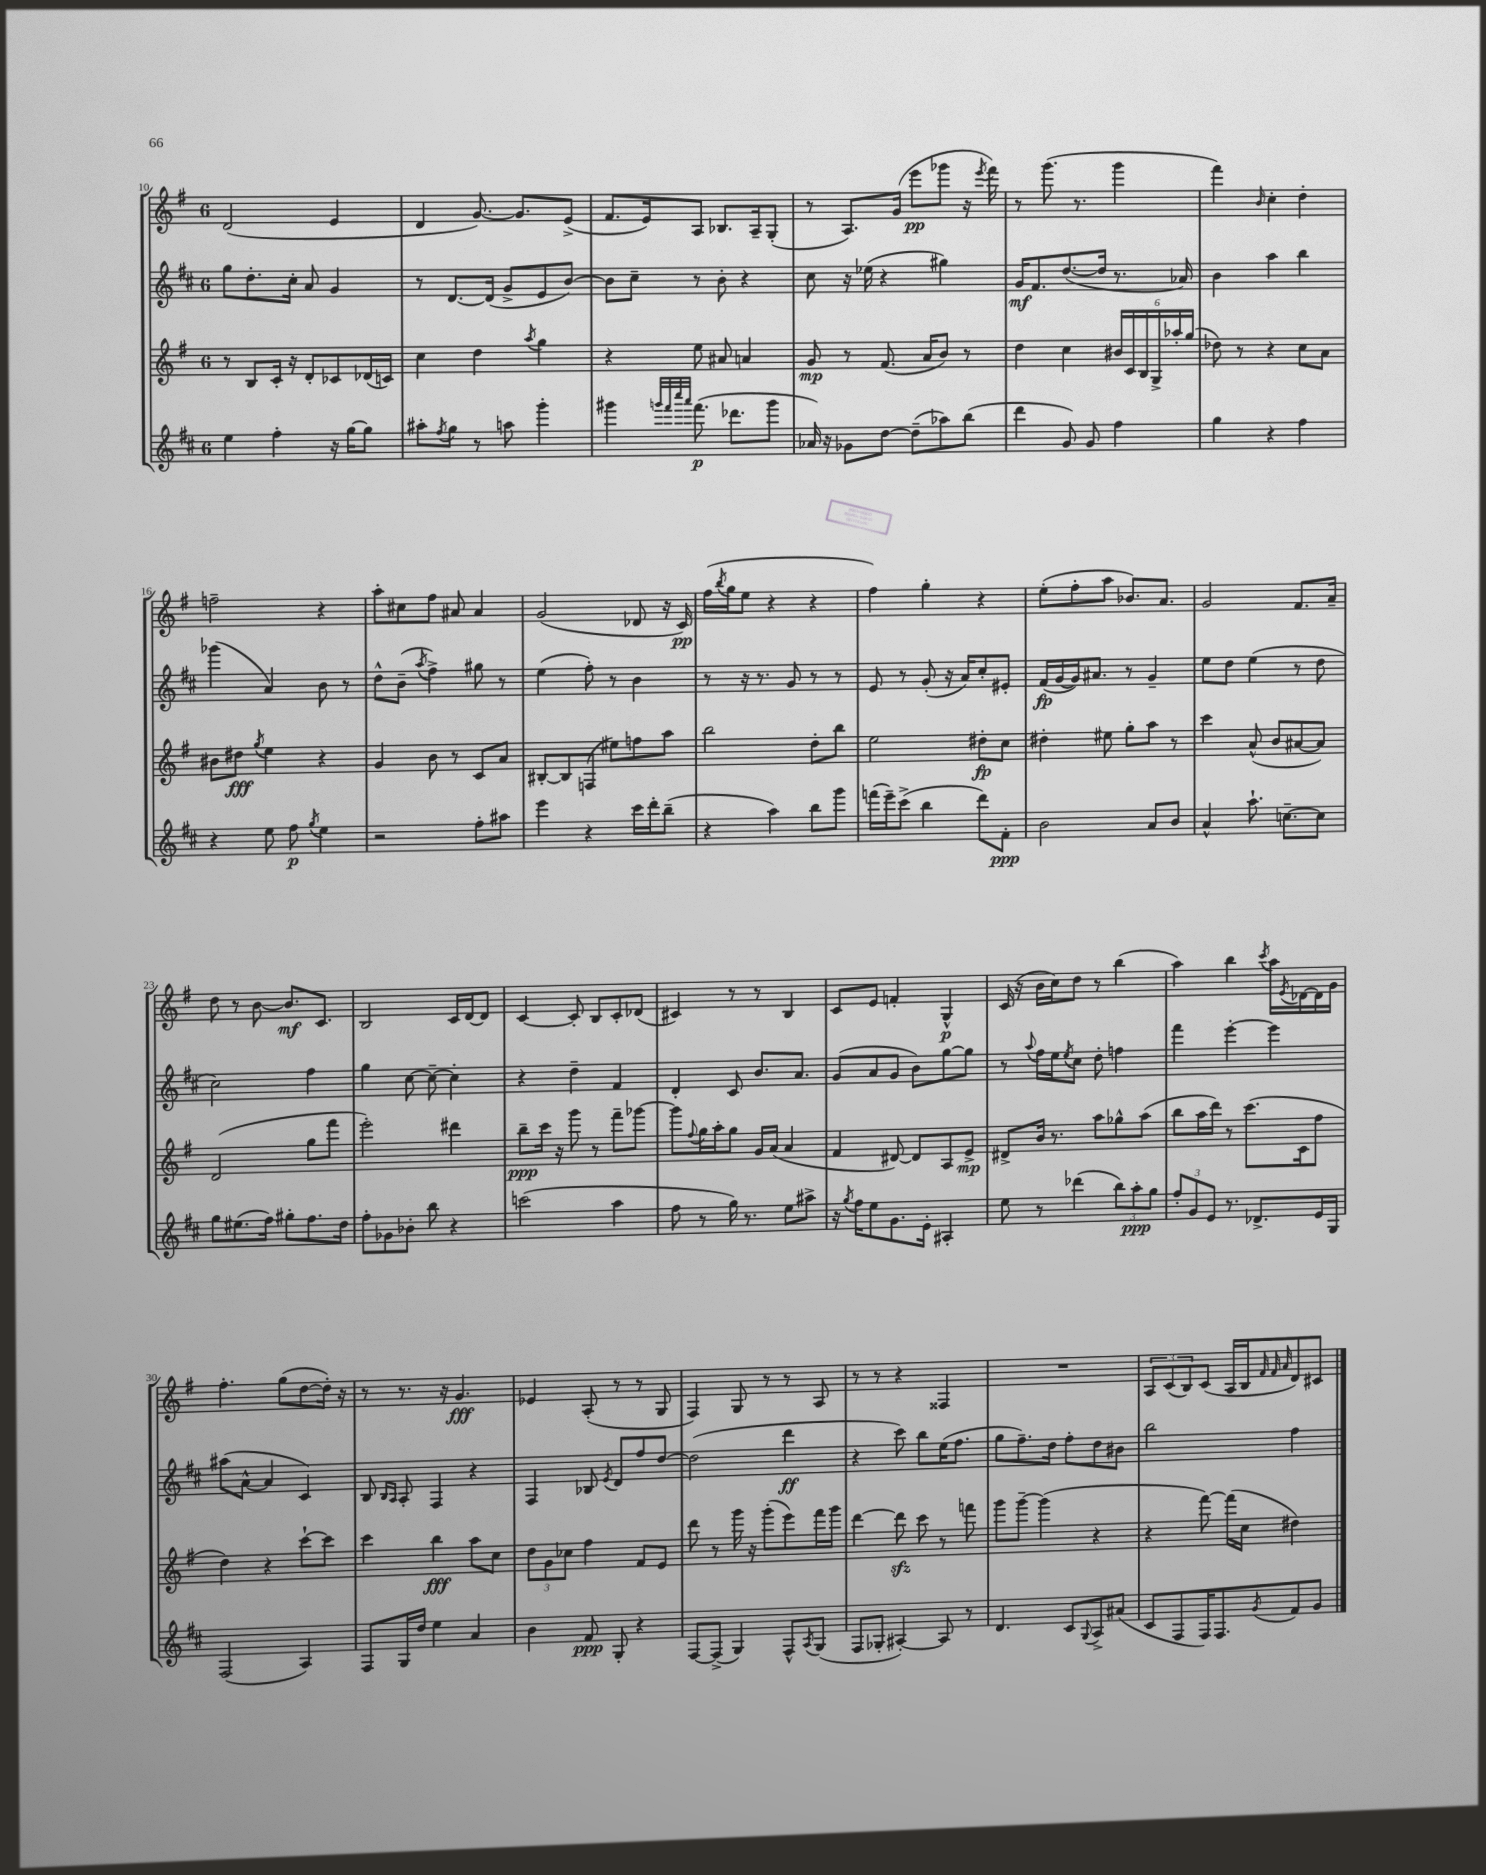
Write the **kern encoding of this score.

**kern	**dynam	**kern	**dynam	**kern	**dynam	**kern	**dynam
*part4	*part4	*part3	*part3	*part2	*part2	*part1	*part1
*staff4	*staff4	*staff3	*staff3	*staff2	*staff2	*staff1	*staff1
*clefG2	*	*clefG2	*	*clefG2	*	*clefG2	*
*k[f#c#]	*	*k[f#]	*	*k[f#c#]	*	*k[f#]	*
*M6/8	*	*M6/8	*	*M6/8	*	*M6/8	*
=10	=10	=10	=10	=10	=10	=10	=10
4ee\	.	8r	.	8gg\L	.	(2d/	.
.	.	8B/L	.	8.dd'\	.	.	.
4ff#'\	.	16c'/Jk	.	.	.	.	.
.	.	16r	.	16cc#'\Jk	.	.	.
.	.	8d'/L	.	8a/	.	.	.
16r	.	8c-X/	.	4g/	.	4e/	.
[16gg\KL	.	.	.	.	.	.	.
8gg\J]	.	(16d-X/L	.	.	.	.	.
.	.	16cn/JJ)	.	.	.	.	.
=11	=11	=11	=11	=11	=11	=11	=11
8aa#X'\L	.	4cc\	.	8r	.	4d/	.
8qff#/	.	.	.	.	.	.	.
8gg\J	.	.	.	[8.d/L	.	.	.
8r	.	4dd\	.	.	.	[8.g/)	.
.	.	.	.	(16d/Jk]	.	.	.
8aan\	.	.	.	8g^/L	.	.	.
.	.	.	.	.	.	8.g/L]	.
.	.	8qaa/	.	.	.	.	.
4ggg'\	.	4gg\	.	8e/	.	.	.
.	.	.	.	[8b/J)	.	(8e^/J	.
=12	=12	=12	=12	=12	=12	=12	=12
4ggg#X\	.	4r	.	8b\L]	.	8.f#/L	.
.	.	.	.	8cc#~\J	.	.	.
.	.	.	.	.	.	16e/k)	.
32qqgggn/LLL	.	.	.	.	.	.	.
32qqfff#/	.	.	.	.	.	.	.
32qqcccc#/	.	.	.	.	.	.	.
32qqaaa/JJJ	.	.	.	.	.	.	.
(8.fff#\	p	8ee\	.	8r	.	8A/J	.
.	.	8a#X/	.	8b'\	.	8.B-X/L	.
8.ddd-X\L	.	.	.	.	.	.	.
.	.	4an/	.	4r	.	.	.
.	.	.	.	.	.	16A~/k	.
8ggg\J	.	.	.	.	.	(8G'/J	.
=13	=13	=13	=13	=13	=13	=13	=13
16a-X/)	.	8g/	mp	8cc#\	.	8r	.
16r	.	.	.	.	.	.	.
8g-X\L	.	8r	.	16r	.	8.A/L)	.
.	.	.	.	(16ee-X\	.	.	.
[8dd\J	.	(8.f#/	.	4r	.	.	.
.	.	.	.	.	.	(16g/Jk	.
(8dd~\L]	.	.	.	.	.	8eee\L	pp
.	.	16a/KL	.	.	.	.	.
8aa-X\)	.	8b/J)	.	4gg#X\)	.	8ggg-X\J	.
(8bb\J	.	8r	.	.	.	16r	.
.	.	.	.	.	.	8qeee/	.
.	.	.	.	.	.	16fff#\)	.
=14	=14	=14	=14	=14	=14	=14	=14
4ddd\	.	4dd\	.	16g/KL	mf	8r	.
.	.	.	.	8.f#/	.	.	.
.	.	.	.	.	.	(8.ggg\	.
8g/)	.	4cc\	.	([8.dd/	.	.	.
.	.	.	.	.	.	8.r	.
8g/	.	.	.	.	.	.	.
.	.	.	.	16dd/Jk]	.	.	.
4ff#\	.	24b#X/LL	.	8.r	.	4ggg\	.
.	.	24c/	.	.	.	.	.
.	.	24B/	.	.	.	.	.
.	.	24G^/	.	.	.	.	.
.	.	24aa-X'/	.	.	.	.	.
.	.	.	.	16a-X/)	.	.	.
.	.	(24gg/JJ	.	.	.	.	.
=15	=15	=15	=15	=15	=15	=15	=15
4gg\	.	8dd-X\)	.	4b\	.	4fff#\)	.
.	.	8r	.	.	.	.	.
.	.	.	.	.	.	16qqb/	.
4r	.	4r	.	4aa\	.	4cc'\	.
4ff#\	.	8cc\L	.	4bb\	.	4dd'\	.
.	.	8a\J	.	.	.	.	.
!!LO:LB:g=z
=16	=16	=16	=16	=16	=16	=16	=16
4r	.	8b#X\L	.	(4ggg-X\	.	2ffn~\	.
.	.	8dd#X\J	fff	.	.	.	.
.	.	8qgg/	.	.	.	.	.
8ee\	.	4ee\	.	4a/)	.	.	.
8ff#\	p	.	.	.	.	.	.
8qgg/	.	.	.	.	.	.	.
4ee\	.	4r	.	8b\	.	4r	.
.	.	.	.	8r	.	.	.
=17	=17	=17	=17	=17	=17	=17	=17
2r	.	4g/	.	8dd^^\L	.	8aa'\L	.
.	.	.	.	(8b~\J	.	8cc#X\	.
.	.	.	.	8qaa/	.	.	.
.	.	8b\	.	4ff#^\)	.	8ff#\J	.
.	.	8r	.	.	.	8a#X/	.
8ff#'\L	.	8c/L	.	8gg#X\	.	4a#/	.
8aa#X\J	.	8a/J	.	8r	.	.	.
=18	=18	=18	=18	=18	=18	=18	=18
4eee\	.	[8B#X'/L	.	(4ee\	.	(2g/	.
.	.	8B#/]	.	.	.	.	.
4r	.	(8Fn/J	.	8ff#'\)	.	.	.
.	.	8ee#X\L)	.	8r	.	.	.
16ccc#\LL	.	8ffn\	.	4b\	.	8d-X/	.
16ddd'\J	.	.	.	.	.	.	.
(8bb~\J	.	8aa\J	.	.	.	16r	.
.	.	.	.	.	.	16c/)	pp
=19	=19	=19	=19	=19	=19	=19	=19
4r	.	2bb\	.	8r	.	(16ff#\LL	.
.	.	.	.	.	.	8qbb/	.
.	.	.	.	.	.	16gg\J	.
.	.	.	.	16r	.	8ee\J	.
.	.	.	.	8.r	.	.	.
4aa\)	.	.	.	.	.	4r	.
.	.	.	.	8g/	.	.	.
8bb\L	.	8dd'\L	.	8r	.	4r	.
8ggg\J	.	8bb\J	.	8r	.	.	.
=20	=20	=20	=20	=20	=20	=20	=20
(16fffn\LL	.	2ee\	.	8e/	.	4ff#\)	.
16eee~\J)	.	.	.	.	.	.	.
(8ccc#^\J	.	.	.	8r	.	.	.
4bb\	.	.	.	(8g'/	.	4gg'\	.
.	.	.	.	16r	.	.	.
.	.	.	.	16a/KL)	.	.	.
8ddd\L)	.	8dd#X'\L	fp	8cc#'/	.	4r	.
8f#'\J	ppp	8cc\J	.	8e#X'/J	.	.	.
=21	=21	=21	=21	=21	=21	=21	=21
2b\	.	4dd#X'\	.	(16f#/LL	fp	(8ee'\L	.
.	.	.	.	[16g/	.	.	.
.	.	.	.	16g/J])	.	8ff#'\	.
.	.	.	.	8.a#X/J	.	.	.
.	.	8ee#X\	.	.	.	8aa\J	.
.	.	8gg'\L	.	8r	.	8.b-X/L)	.
8a/L	.	8aa\J	.	4g~/	.	.	.
.	.	.	.	.	.	8.a/J	.
8b/J	.	8r	.	.	.	.	.
=22	=22	=22	=22	=22	=22	=22	=22
4a^^/	.	4ccc\	.	8ee\L	.	2g/	.
.	.	.	.	8dd\J	.	.	.
8.aa`\	.	(8a^^/	.	(4ee\	.	.	.
.	.	8b/L	.	.	.	.	.
[8.ccn~\L	.	.	.	.	.	.	.
.	.	[8a#X/	.	8r	.	8.f#/L	.
8cc\J]	.	8a#/J])	.	8dd\	.	.	.
.	.	.	.	.	.	16a~/Jk	.
!!LO:LB:g=z
=23	=23	=23	=23	=23	=23	=23	=23
8gg\L	.	(2d/	.	2cc#\)	.	8dd\	.
(8.ee#X\	.	.	.	.	.	8r	.
.	.	.	.	.	.	[8b\	.
16ff#\Jk)	.	.	.	.	.	.	.
8gg#X'\L	.	.	.	.	.	8.b/L]	mf
8.ff#\	.	8gg\L	.	4ff#\	.	.	.
.	.	.	.	.	.	8.c/J	.
.	.	8fff#\J	.	.	.	.	.
16dd\Jk	.	.	.	.	.	.	.
=24	=24	=24	=24	=24	=24	=24	=24
8ff#'\L	.	2eee'\)	.	4gg\	.	2B/	.
8g-X\	.	.	.	.	.	.	.
8b-X'\J	.	.	.	[8cc#\	.	.	.
8bb\	.	.	.	8cc#~\_	.	.	.
4r	.	4ddd#X\	.	4cc#'\]	.	16c/LL	.
.	.	.	.	.	.	[16d/J	.
.	.	.	.	.	.	8d/J]	.
=25	=25	=25	=25	=25	=25	=25	=25
(2cccn\	.	8bb~\L	ppp	4r	.	[4c/	.
.	.	16ccc\Jk	.	.	.	.	.
.	.	16r	.	.	.	.	.
.	.	8ggg\	.	4dd~\	.	8c'/]	.
.	.	8r	.	.	.	8B/L	.
4aa\	.	8fff#~\L	.	4f#/	.	8c'/	.
.	.	[8ggg-X\J	.	.	.	(8d-X/J	.
=26	=26	=26	=26	=26	=26	=26	=26
8ff#\	.	8ggg-\L]	.	4d'/	.	4c#X/)	.
.	.	8qqff#/	.	.	.	.	.
8r	.	16gg\L	.	.	.	.	.
.	.	16aa'\J	.	.	.	.	.
16gg\)	.	8gg\J	.	8c#/	.	8r	.
8.r	.	.	.	.	.	.	.
.	.	16g/LL	.	8.b/L	.	8r	.
.	.	(16a/JJ	.	.	.	.	.
8ee\L	.	4a/	.	.	.	4B/	.
.	.	.	.	8.a/J	.	.	.
8aa#X^\J	.	.	.	.	.	.	.
=27	=27	=27	=27	=27	=27	=27	=27
16r	.	4f#/	.	(8g/L	.	8c/L	.
8qgg/	.	.	.	.	.	.	.
16ff#\KL	.	.	.	.	.	.	.
8ee\	.	.	.	8a/	.	8e/J	.
8.g\	.	[8d#X/)	.	8g/J	.	4fn'/	.
.	.	8d#/L]	.	8b\L)	.	.	.
16e'\Jk	.	.	.	.	.	.	.
4A#X'/	.	8A/	.	[8gg\	.	4G^^/	p
.	.	8e^/J	mp	8gg\J]	.	.	.
=28	=28	=28	=28	=28	=28	=28	=28
8ee\	.	8d#X^/L	.	8r	.	(16c/	.
.	.	.	.	.	.	16r	.
.	.	.	.	8qqaa/	.	.	.
8r	.	16b/Jk	.	16ff#\LL	.	16b\LL	.
.	.	8.r	.	16ee\J	.	16cc\J)	.
.	.	.	.	8qee/	.	.	.
(4ddd-X\	.	.	.	8cc#\J	.	8dd\J	.
.	.	8aa\L	.	8dd'\	.	8r	.
12bb\L)	.	8gg-X^^\	.	4ffn\	.	(4bb\	.
12aa'\	ppp	.	.	.	.	.	.
.	.	(8aa\J	.	.	.	.	.
12gg\J	.	.	.	.	.	.	.
=29	=29	=29	=29	=29	=29	=29	=29
12ff#'/L	.	8bb\L	.	4fff#\	.	4aa\)	.
12g/	.	.	.	.	.	.	.
.	.	16aa\L	.	.	.	.	.
12e/J	.	.	.	.	.	.	.
.	.	16ddd\JJ)	.	.	.	.	.
8.r	.	8r	.	[4eee'\	.	4bb\	.
.	.	(8.ccc\L	.	.	.	.	.
8.d-X^/L	.	.	.	.	.	.	.
.	.	.	.	.	.	8qccc/	.
.	.	.	.	4eee\]	.	16aa\LL	.
.	.	.	.	.	.	8qe/	.
.	.	16c\k	.	.	.	[16d-X\	.
16e/L	.	8ff#\J	.	.	.	16d-\]	.
16G/JJ	.	.	.	.	.	16g\JJ	.
!!LO:LB:g=z
=30	=30	=30	=30	=30	=30	=30	=30
(2F#/	.	4dd\)	.	(8aa#X\L	.	4.ff#'\	.
.	.	.	.	[8a^^\J	.	.	.
.	.	4r	.	4a/]	.	.	.
.	.	.	.	.	.	(8gg\L	.
4A/)	.	[8ccc`\L	.	4c#/)	.	[8dd\	.
.	.	8ccc\J]	.	.	.	16dd'\Jk])	.
.	.	.	.	.	.	16r	.
=31	=31	=31	=31	=31	=31	=31	=31
8F#/L	.	4ccc\	.	8B/	.	8r	.
.	.	.	.	16qqB/LL	.	.	.
.	.	.	.	16qqA/JJ	.	.	.
16G/L	.	.	.	8A'/	.	8.r	.
16dd/JJ	.	.	.	.	.	.	.
4ee\	.	4bb\	fff	4F#/	.	.	.
.	.	.	.	.	.	16r	.
.	.	.	.	.	.	4.g/	fff
4a/	.	8aa\L	.	4r	.	.	.
.	.	8cc\J	.	.	.	.	.
=32	=32	=32	=32	=32	=32	=32	=32
4b\	.	12dd\L	.	4F#/	.	4e-X/	.
.	.	12g\	.	.	.	.	.
.	.	12cc-X\J	.	.	.	.	.
8f#/	ppp	4ff#\	.	8B-X/	.	(8A'/	.
.	.	.	.	8qe/	.	.	.
8G'/	.	.	.	8d/L	.	8r	.
4r	.	8f#/L	.	8ff#/	.	8r	.
.	.	8e/J	.	[8dd/J	.	8G/	.
=33	=33	=33	=33	=33	=33	=33	=33
[8F#/L	.	8ddd\	.	(2dd\]	.	4F#/)	.
(8F#^/J]	.	8r	.	.	.	.	.
4G/)	.	16ggg\	.	.	.	8G/	.
.	.	16r	.	.	.	.	.
.	.	(8ggg'\L	.	.	.	8r	.
8F#^^/L	.	8eee\)	.	4ddd\	ff	8r	.
8qA/	.	.	.	.	.	.	.
(8G/J	.	16fff#\L	.	.	.	8A/	.
.	.	16ggg\JJ	.	.	.	.	.
=34	=34	=34	=34	=34	=34	=34	=34
8F#/L	.	[4ddd\	.	4r	.	8r	.
8G-X'/J	.	.	.	.	.	8r	.
[4A#X'/)	.	8dddzz\]	.	8ccc#\)	.	4r	.
.	.	8ccc\	.	8bb\L	.	.	.
8A#/]	.	8r	.	(16ee\K	.	4F##X/	.
.	.	.	.	8.ff#\J	.	.	.
8r	.	8fffn\	.	.	.	.	.
=35	=35	=35	=35	=35	=35	=35	=35
4.d/	.	8ggg\L	.	8gg\L	.	2.r	.
.	.	[8ggg~\J	.	8.ff#~\)	.	.	.
.	.	(4ggg\]	.	.	.	.	.
.	.	.	.	16dd\Jk	.	.	.
8c#/L	.	.	.	8ff#'\L	.	.	.
8qqG/	.	.	.	.	.	.	.
8A^/	.	4r	.	8dd\	.	.	.
(8a#X/J	.	.	.	8b#X\J	.	.	.
=36	=36	=36	=36	=36	=36	=36	=36
8c#/L	.	4r	.	2bb\	.	12A/L	.
.	.	.	.	.	.	(12c/	.
8F#/	.	.	.	.	.	.	.
.	.	.	.	.	.	12B/)	.
16F#/K)	.	[8fff#\)	.	.	.	(8c/J	.
8.F#/	.	.	.	.	.	.	.
.	.	(16fff#\LL]	.	.	.	16A/LL	.
.	.	16cc\JJ	.	.	.	16B/J	.
.	.	.	.	.	.	32qqf#/	.
.	.	.	.	.	.	32qqf#/	.
8qg/	.	.	.	.	.	32qqa/	.
8f#/	.	4dd#X\)	.	4ff#\	.	8d/)	.
8g/J	.	.	.	.	.	8c#X/J	.
==	==	==	==	==	==	==	==
*-	*-	*-	*-	*-	*-	*-	*-
